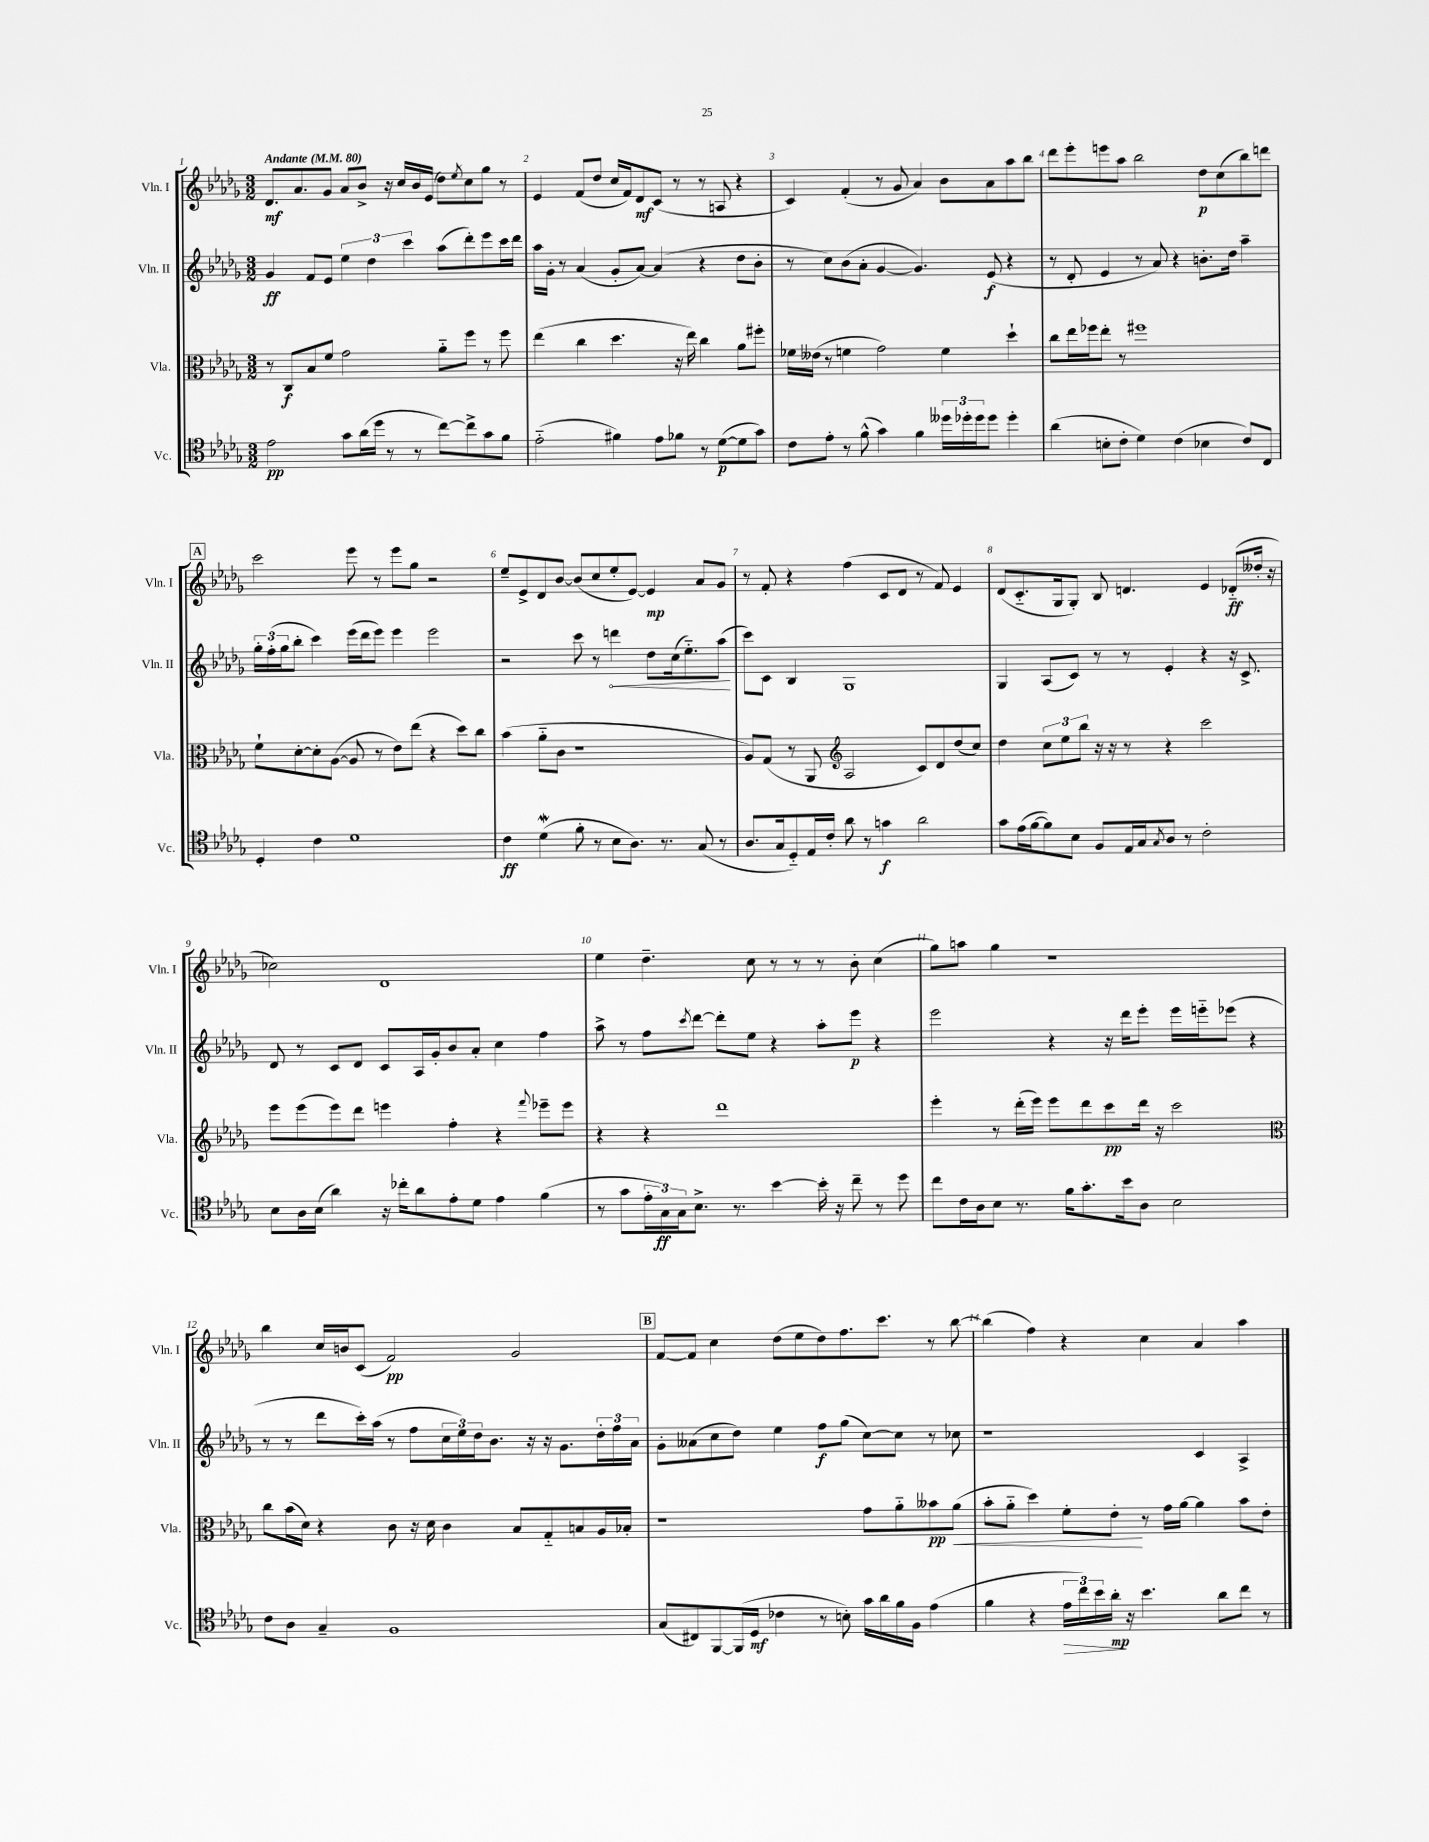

**kern	**kern	**kern	**kern
*staff4	*staff3	*staff2	*staff1
*clefC4	*clefC3	*clefG2	*clefG2
*k[b-e-a-d-g-]	*k[b-e-a-d-g-]	*k[b-e-a-d-g-]	*k[b-e-a-d-g-]
*M3/2	*M3/2	*M3/2	*M3/2
*MM80	*MM80	*MM80	*MM80
2e-	8r	4g-	8.d-
.	8C	.	.
.	.	.	8.a-
.	8B-	8f	.
.	8f	8e-	8g-
8g-	2g-	6ee-	8a-
(16a-	.	.	8b-^
.	.	6dd-	.
16dd-	.	.	.
8r	.	.	16r
.	.	.	16cc
.	.	6ccc	.
8r	.	.	16b-
.	.	.	(16e-
[8cc)	8a-'~	(8aa-	8dd-)
.	.	.	8qee-
8cc^]	8ff	8ddd-')	8cc
8g-	8r	8eee-	8gg-
8f	8ff	16ccc	8r
.	.	16ddd-	.
=	=	=	=
(2e-'~	(4ee-	16aa-	4e-
.	.	16g-'	.
.	.	8r	.
.	4cc	(4a-	(8f
.	.	.	8dd-
4f#)	4.dd-	8g-'	16cc
.	.	.	16f)
.	.	[8a-)	8d-
8e-	.	(4a-]	(8c
8f-	16r	.	8r
.	16ee-)	.	.
8r	4cc	4r	8r
([8d-	.	.	8A
8d-]	8a-	8dd-	4r
8g-)	8ff#'	8b-'	.
=	=	=	=
8c	16f-	8r	4c)
.	(16e--	.	.
8e-'	8r	8cc)	.
8r	4f	(8b-	(4f'
(8f^^	.	8a-'	.
4g-)	2g-)	[4g-	8r
.	.	.	8g-
4f	.	4.g-])	4a-)
24dd--	4f	.	8b-
24dd-'	.	.	.
24dd-	.	.	.
8dd-	.	(8e-	8a-
4dd-'	4dd-`	4r	8aa-
.	.	.	8bb-
=	=	=	=
(4a-	8cc	8r	8ddd-
.	16ee-	8d-'	8eee-'
.	16ff-	.	.
8B'	8ee-'	4e-	8eee
8c'	8r	.	8aa-
4d-)	1ff#	8r	2bb-
.	.	8a-)	.
(4c	.	4r	.
4B-	.	8.b'	8dd-
.	.	.	(8cc
.	.	16dd-	.
8c)	.	4aa-~	8bb-)
8C	.	.	8ddd
=	=	=	=
4D-'	8f`	24gg-'	2ccc
.	.	(24ff'	.
.	.	24gg-	.
.	[8d-'	8bb-'	.
4c	8d-']	4ccc)	.
.	([8A-	.	.
1d-	8A-]	(16eee-	8eee-
.	.	16ddd-	.
.	8r	8eee-)	8r
.	8e-)	4eee-	8eee-
.	(8ee-	.	8gg-
.	4r	2eee-	2r
.	8dd-)	.	.
.	8cc	.	.
=	=	=	=
4c	(4b-	2r	8ee-~
.	.	.	8e-^
(4d-	8a-'~	.	8d-
.	8c	.	[8b-
8f'	1r	8ccc	(8b-]
8r	.	8r	8cc
8B-	.	4ddd	8ee-'
8.A-)	.	.	[8e-)
.	.	8dd-	4e-]
8.r	.	.	.
.	.	(16cc	.
.	.	8.ee-'~)	.
(8G-	.	.	8a-
8r	.	(8aa-	8g-
=	=	=	=
8.A-	8A-)	8ccc)	8r
.	(8G-	8c	8f'
16G-	.	.	.
8D-'~)	8r	4B-	4r
16E-	8AA-	.	.
16c'	.	.	.
*	*clefG2	*	*
8a-	2A-	1G-	(4ff
8r	.	.	.
4g	.	.	8c
.	.	.	8d-
2a-	8c)	.	8r
.	8d-	.	8f)
.	(8dd-	.	4e-
.	8cc)	.	.
=	=	=	=
8g-	4dd-	4G-	(8d-
(16e-	.	.	8.c'~
[16f	.	.	.
8f])	12cc	(8A-	.
.	.	.	16G-
.	12ee-	.	.
8B-	.	8c)	8G-')
.	12bb-	.	.
8F	16r	8r	8B-
.	16r	.	.
16E-	8r	8r	4.d
16G-	.	.	.
8qG-	.	.	.
8A-	4r	4e-'	.
8r	.	.	.
2c'	2ccc	4r	4e-
.	.	16r	(8d-'~
.	.	8.c^	.
.	.	.	16dd--'
.	.	.	16r
=	=	=	=
8B-	8eee-	8d-	2cc-)
16A-	(8eee-	8r	.
(16B-	.	.	.
4a-)	8eee-)	8c	.
.	8ddd-	8d-	.
16r	4eee	8c	1d-
16cc-'	.	.	.
8a-	.	16A-	.
.	.	16g-'	.
8e-'	4ff'	8b-	.
8d-	.	8a-'	.
4e-	4r	4cc	.
.	8qqfff	.	.
(4f	8eee-~	4ff	.
.	8eee-	.	.
=	=	=	=
8r	4r	8aa-^	4ee-
8g-	.	8r	.
24e-'	4r	8ff	4.dd-~
24G-)	.	.	.
24G-	.	.	.
.	.	8qccc	.
8.B-^	.	[8ddd-	.
.	1ddd-	8ddd-']	.
8.r	.	.	.
.	.	8ee-	8cc
[4b-	.	4r	8r
.	.	.	8r
16b-']	.	8aa-'	8r
16r	.	.	.
8cc~	.	8eee-	8b-'
8r	.	4r	(4cc
8dd-	.	.	.
=	=	=	=
8cc	4eee-'	2eee-	8gg-)
16c	.	.	8aa
16A-	.	.	.
8B-	8r	.	4gg-
8.r	(16ddd-'	.	.
.	16eee-)	.	.
.	8eee-	4r	1r
16f	.	.	.
8.g-'	8ddd-	.	.
.	8ccc	16r	.
16b-	.	16ddd-	.
8A-	16ddd-	8eee-'	.
.	16r	.	.
2B-	2ccc	16eee-	.
.	.	16eee'~	.
.	.	(8eee-	.
.	.	4r	.
=	=	=	=
*	*clefC3	*	*
8c	8cc	8r	4bb-
8A-	(16b-	8r	.
.	16d-)	.	.
4G-~	4r	8ddd-	16cc
.	.	.	16b
.	.	16ccc')	(8c
.	.	(16aa-	.
1F	8c	8r	2f)
.	16r	8ff	.
.	16d-	.	.
.	4c	24cc	.
.	.	24ee-)	.
.	.	24dd-	.
.	.	8.b-	.
.	8B-	.	2g-
.	.	16r	.
.	8G-'~	16r	.
.	.	8.g-	.
.	8B	.	.
.	16A-	24dd-'	.
.	.	24ff	.
.	16B-'	.	.
.	.	24a-	.
=	=	=	=
(8G-	1r	8g-'	[8f
8C#)	.	(8a--	8f]
[8FF	.	8cc	4cc
(16FF]	.	8dd-)	.
16D-	.	.	.
4c-	.	4ee-	(8dd-
.	.	.	8ee-
8r	.	8ff	8dd-)
8B')	.	(8gg-	8.ff
16g-	8g-	[8cc)	.
16a-	.	.	8.ccc
16f	8a-'~	8cc]	.
16F	.	.	.
(4e-	8b--	8r	8r
.	(8a-	8cc-	[8bb-
=	=	=	=
4f	8b-'	1r	(4bb-]
.	8a-'~	.	.
4r	4dd-)	.	4ff)
24e-	8f'	.	4r
24cc)	.	.	.
24b-	.	.	.
16a-'	8e-'	.	.
16r	.	.	.
4.b-	8r	.	4cc
.	16g-	.	.
.	[16a-	.	.
.	4a-]	4c	4a-
8a-	.	.	.
8cc	8b-	4A-^	4aa-
8r	8e-'	.	.
==	==	==	==
*-	*-	*-	*-
